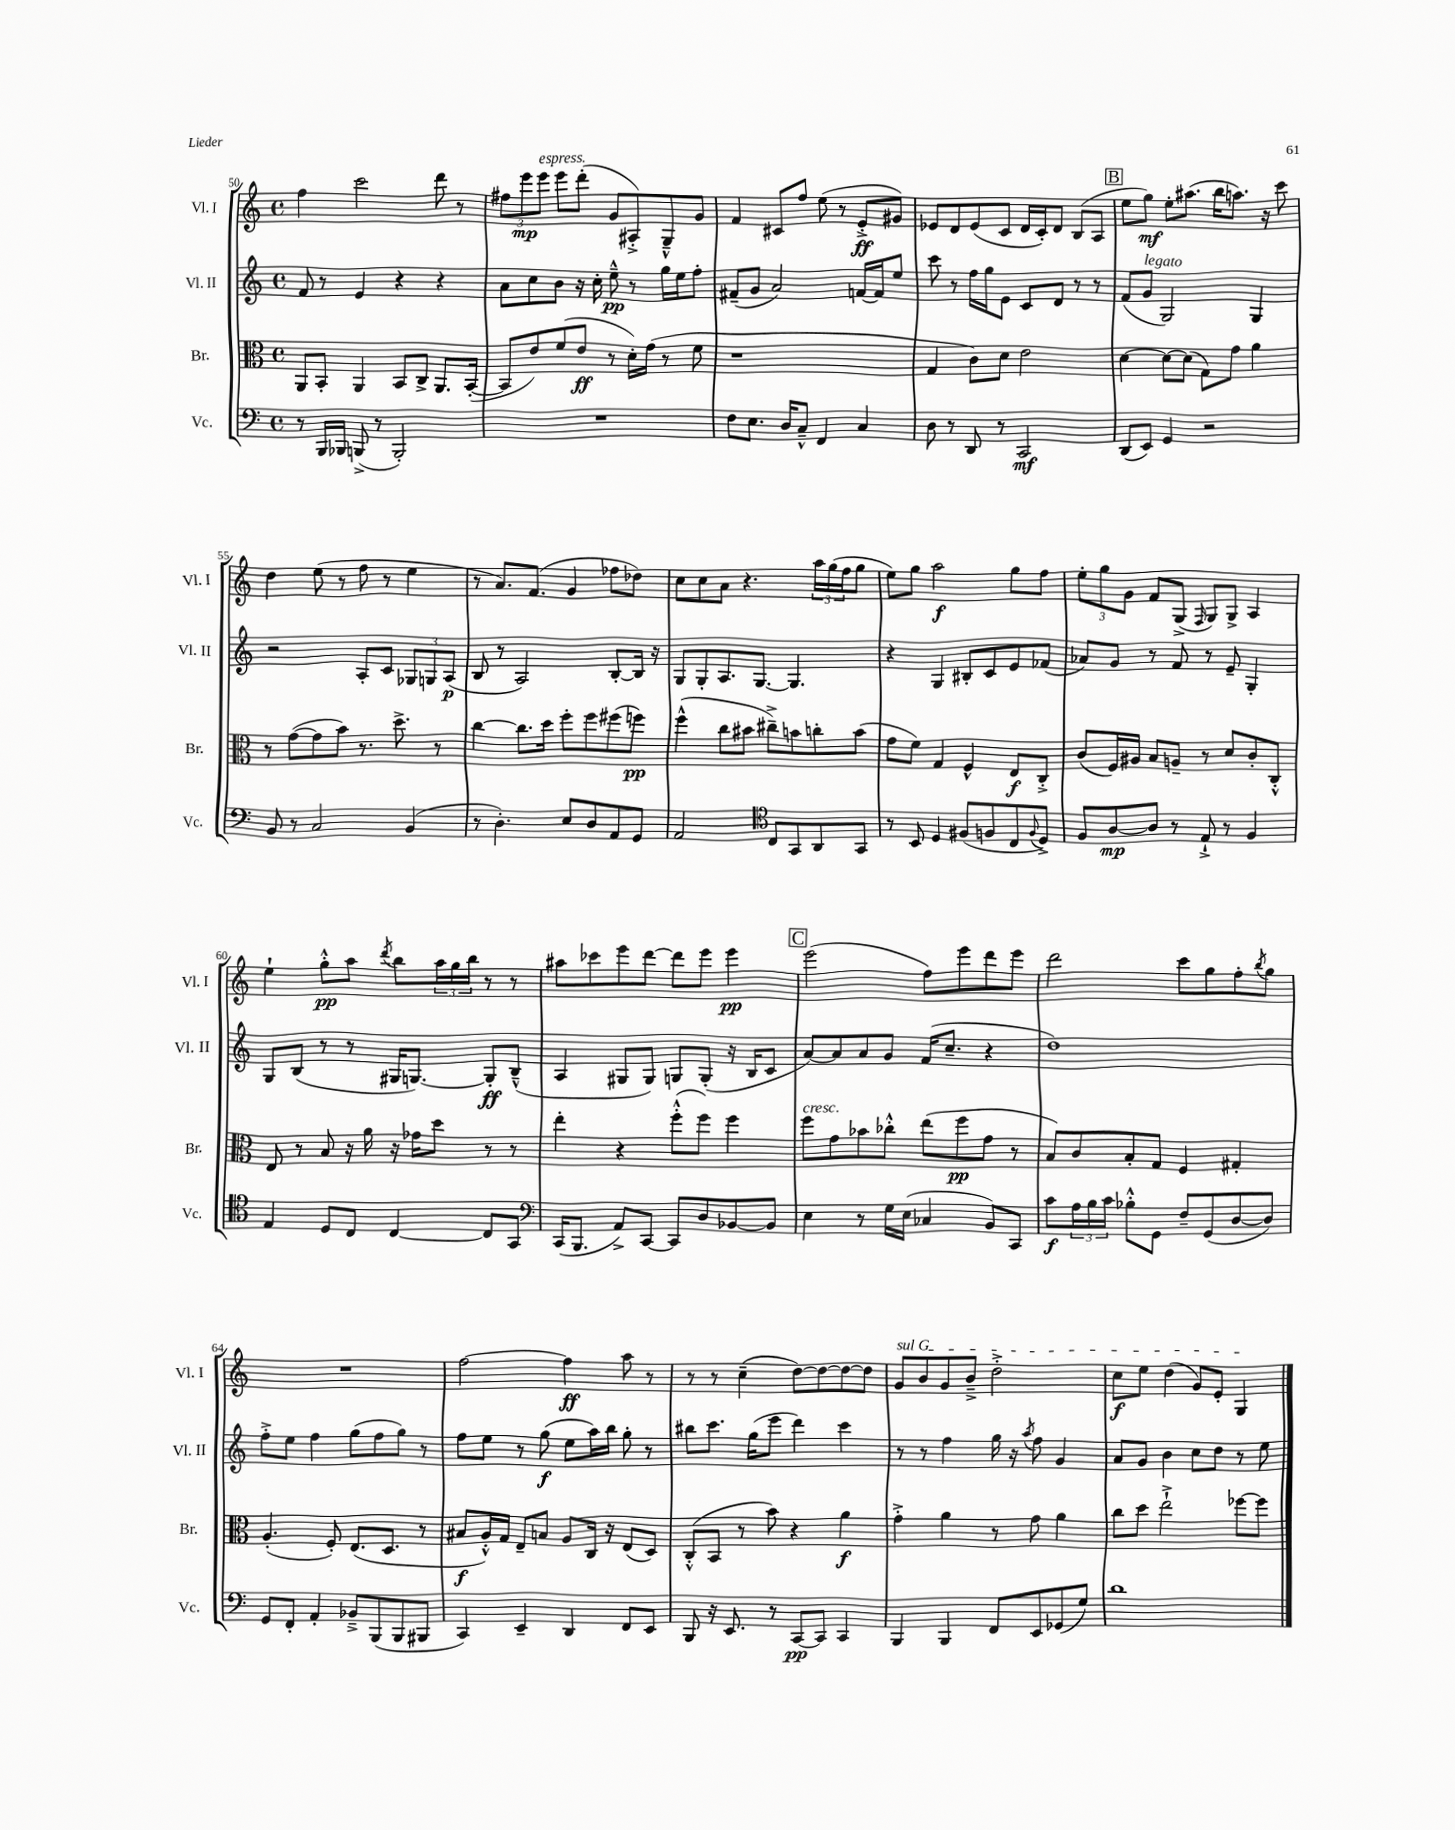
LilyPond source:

<<
\new StaffGroup <<
\new Staff = "s0" \with { instrumentName = "Vl. I" shortInstrumentName = "Vl. I" } {
    \clef treble \key c \major \defaultTimeSignature \time 4/4
    f''4 c'''2 d'''8 r8 |
    \tuplet 3/2 { fis''8 e'''8\mp e'''8^\markup { \italic "espress." } } e'''8 d'''8-.( g'8 ais8-.->) g8---^ g'8 |
    f'4 cis'8 f''8 e''8( r8 e'8-.->\ff gis'8) |
    ees'8 d'8 ees'8( c'8 d'16 c'16-.) d'8 b8( a8 |
    \mark \markup { \box "B" } e''8 g''8\mf) e''8-. ais''8.( b''16 a''8.) r16 c'''8 |
    d''4 e''8( r8 f''8 r8 e''4 |
    r8 a'8.) f'8.( g'4 fes''8 des''8) |
    c''8 c''8 a'8 r4. \tuplet 3/2 { a''16 g''16( f''16 } g''8 |
    e''8) g''8 a''2\f g''8 f''8 |
    \tuplet 3/2 { e''8-. g''8 g'8 } f'8 g8->( \grace { f16 } g8) g8-> a4 |
    e''4-! g''8-.-^\pp a''8 \acciaccatura { d'''8 } b''8 \tuplet 3/2 { a''16 g''16 b''16 } r8 r8 |
    ais''8 ces'''8 e'''8 d'''8~ d'''8 e'''8 e'''4\pp |
    \mark \markup { \box "C" } e'''2( f''8) e'''8 d'''8 e'''8 |
    d'''2 c'''8 g''8 f''8-. \acciaccatura { b''8 } g''8 |
    R1 |
    f''2~ f''4\ff a''8 r8 |
    r8 r8 c''4--( d''8~) d''8~ d''8~ d''8 |
    \once \override TextSpanner.bound-details.left.text = \markup { \italic "sul G" } g'8\startTextSpan b'8 g'8 b'8---> d''2-.-> |
    c''8\f e''8 d''4( g'8) e'8-. g4\stopTextSpan \bar "|." |
}
\new Staff = "s1" \with { instrumentName = "Vl. II" shortInstrumentName = "Vl. II" } {
    \clef treble \key c \major \defaultTimeSignature \time 4/4
    f'8 r8 e'4 r4 r4 |
    a'8 c''8 b'8 r16 c''16-. e''8---^\pp r8 g''16 e''16 f''8-. |
    fis'8--( g'8 a'2) f'16~ f'16 e''8 |
    c'''8 r8 f''16 g''16 e'8 c'8 d'8 r8 r8 |
    \mark \markup { \box "B" } f'8( g'8^\markup { \italic "legato" } g2) g4 |
    r2 a8-. c'8 \tuplet 3/2 { ges8 g8 a8\p( } |
    b8 r8 a2) b8~-. b16 r16 |
    g8 g8-. a8. g8.~ g4. |
    r4 g4 bis8-. c'8 e'8 fes'8( |
    aes'8) g'8 r8 f'8 r8 e'8-- g4-. |
    g8 b8( r8 r8 gis16 g8.~) g8-.\ff b8---^( |
    a4 gis8 gis8) g8 g8-.( r16 b16 c'8 |
    \mark \markup { \box "C" } a'8~) a'8 a'8 g'8 f'16( c''8.-- r4 |
    d''1) |
    f''8-.-> e''8 f''4 g''8( f''8 g''8) r8 |
    f''8 e''8 r8 g''8\f( e''8 a''16) b''16 g''8-. r8 |
    bis''8 c'''8. g''16( e'''8 d'''4) c'''4 |
    r8 r8 f''4 g''16 r16 \acciaccatura { a''8 } f''8 g'4 |
    a'8 g'8 b'4 c''8 d''8 r8 e''8 \bar "|." |
}
\new Staff = "s2" \with { instrumentName = "Br." shortInstrumentName = "Br." } {
    \clef alto \key c \major \defaultTimeSignature \time 4/4
    a,8 b,8-. a,4 b,8 c8-> a,8. b,16~-.( |
    b,8 e'8) f'8( e'8\ff r8 d'16-.) g'16( r8 f'8 |
    r1 |
    g4 c'8) d'8 e'2 |
    \mark \markup { \box "B" } d'4~ d'8~ d'8( g8) g'8 a'4 |
    r8 g'8~( g'8 b'8) r8. d''8.-> r8 |
    c''4~ c''8. d''16 f''8-. f''8 fis''8( f''8\pp) |
    f''4-^( c''8 bis'8 cis''8--->) b'8 c''8-. b'8( |
    g'8 f'8) g4 f4-^ e8\f c8-.-> |
    c'8( f16) ais16 b8 a8-- r8 d'8 c'8-. c8-.-^ |
    e8 r8 b8 r16 a'16 r16 ges'16 d''8 r8 r8 |
    e''4-. r4 f''8-.-^( f''8) f''4 |
    \mark \markup { \box "C" } f''8^\markup { \italic "cresc." } g'8 bes'8 ces''8-.-^ e''8( f''8\pp g'8 r8 |
    b8) c'8 b8-. g8 f4 gis4-. |
    a4.-.( f8-.) e8.( d8. r8 |
    bis8\f a16-.-^) g16 e8-- b8 a8 c16 r16 e8( d8) |
    c8-.-^( b,8 r8 b'8) r4 a'4\f |
    g'4-.-> a'4 r8 g'8 a'4 |
    c''8 d''8 e''2-!-> fes''8~ fes''8 \bar "|." |
}
\new Staff = "s3" \with { instrumentName = "Vc." shortInstrumentName = "Vc." } {
    \clef bass \key c \major \defaultTimeSignature \time 4/4
    r8 b,,16 bes,,16 b,,8->( r8 b,,2-.) |
    R1 |
    f8 e8. d16 c8---^ f,4 c4 |
    d8 r8 d,8 r8 c,2\mf |
    \mark \markup { \box "B" } d,8( e,8) g,4 r2 |
    b,8 r8 c2 b,4( |
    r8 d4.-.) e8 d8 a,8 g,8 |
    a,2 \clef tenor c8 g,8 a,8 g,8 |
    r8 b,8 d4 fis8( f8 c8 \appoggiatura { f8 } d8->) |
    f8 a8~\mp a8 r8 e8-!-> r8 f4 |
    e4 d8 c8 c4~ c8 g,8 |
    \clef bass c,16( b,,8. a,8->) c,8~ c,8 d8 bes,8~ bes,8 |
    \mark \markup { \box "C" } e4 r8 g16 e16( ces4 b,8) c,8 |
    c'8\f \tuplet 3/2 { a16 b16 c'16 } bes8-.-^ g,8 f8-- g,8( d8~ d8) |
    g,8 f,8-. a,4-. bes,8---> b,,8( b,,8 bis,,8 |
    c,4) e,4-- d,4 f,8 e,8 |
    b,,8 r16 e,8. r8 c,8~\pp c,8 c,4 |
    b,,4 b,,4 f,8 e,8 ges,8( g8) |
    d'1 \bar "|." |
}
>>
>>
\layout { \context { \Score currentBarNumber = #50 } }
